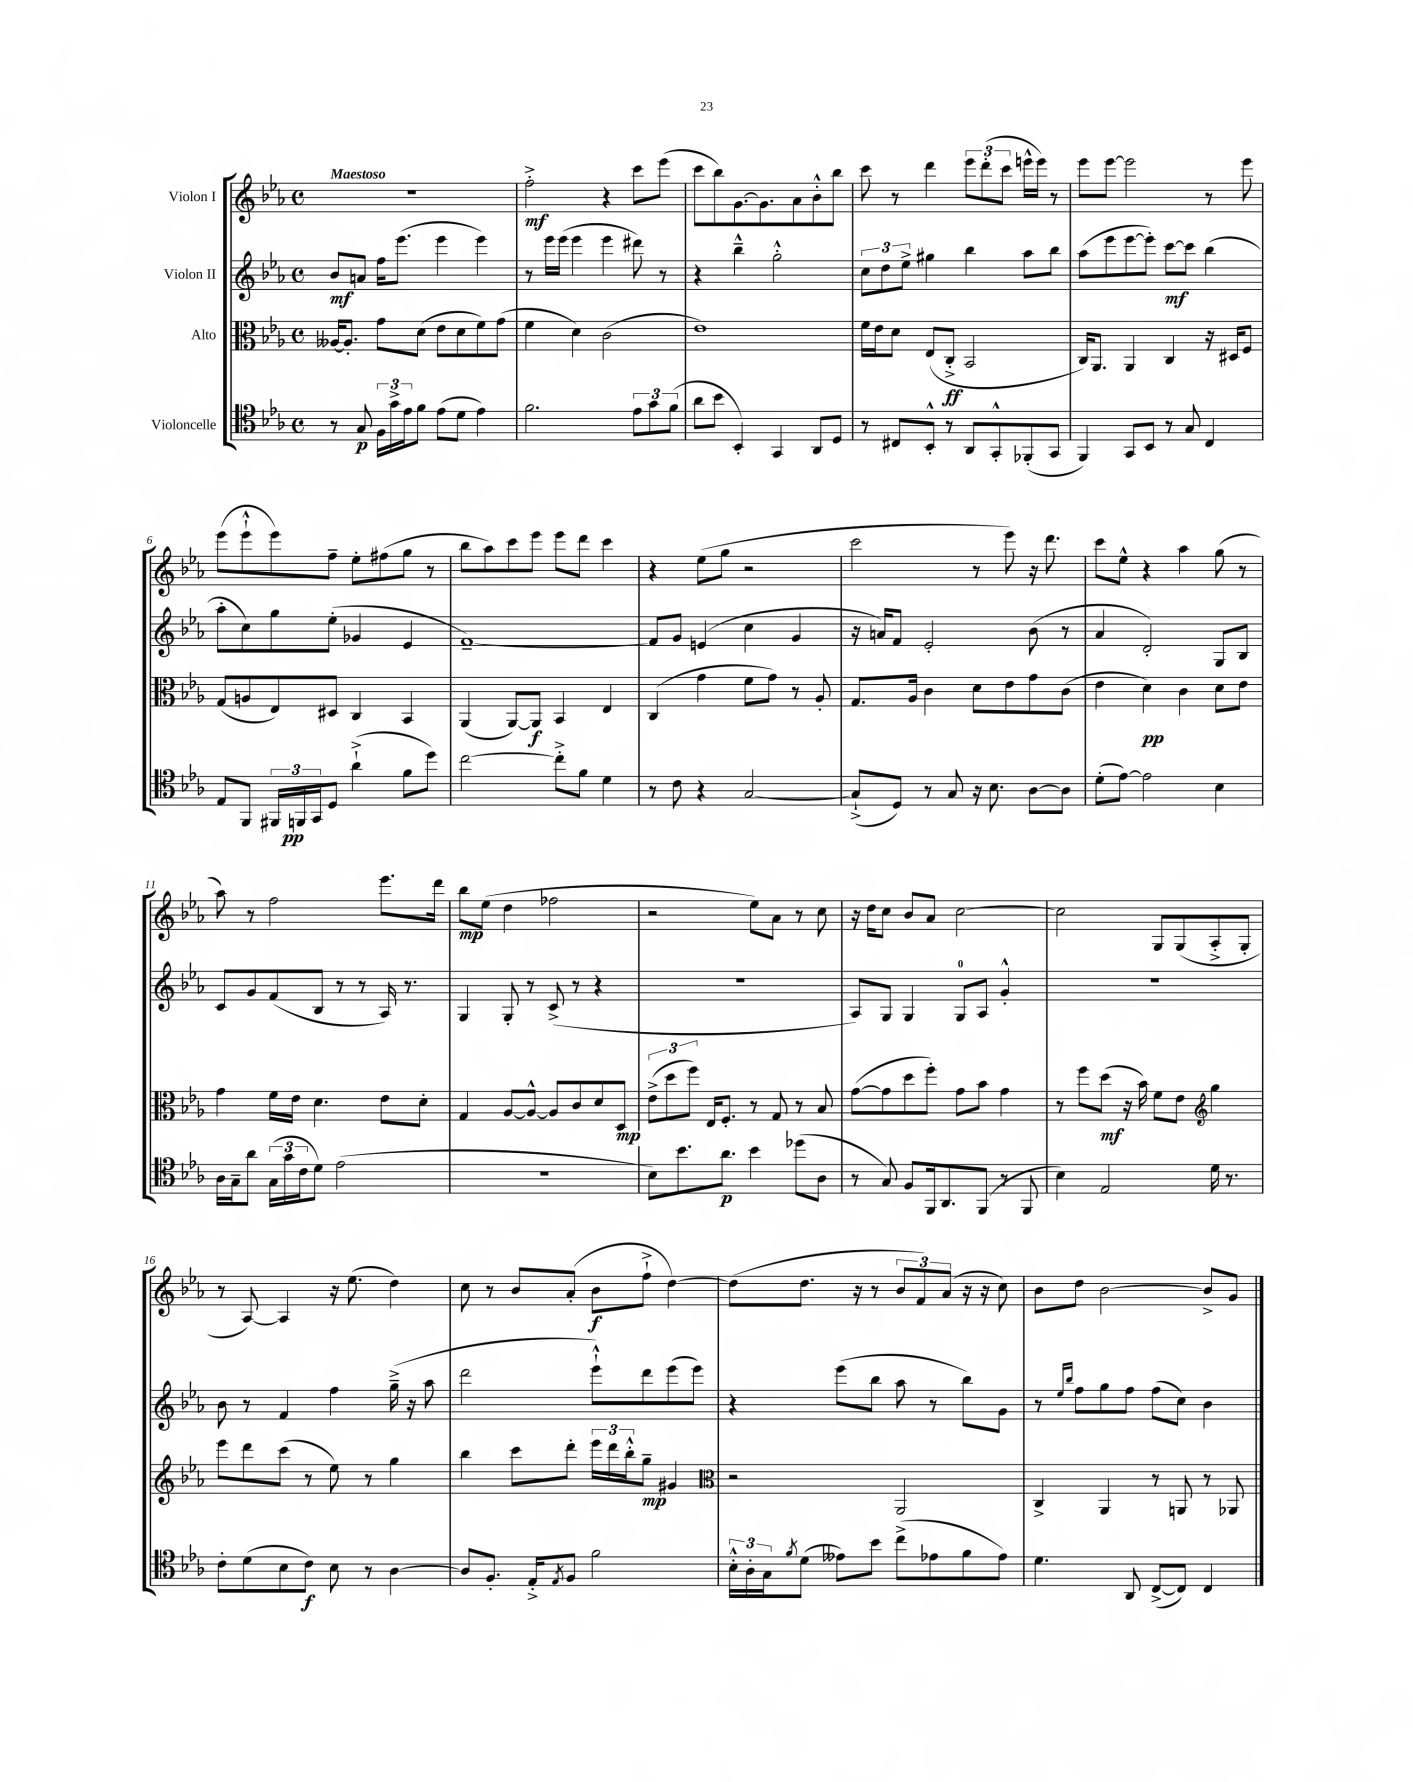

**kern	**kern	**kern	**kern
*staff4	*staff3	*staff2	*staff1
*clefC4	*clefC3	*clefG2	*clefG2
*k[b-e-a-]	*k[b-e-a-]	*k[b-e-a-]	*k[b-e-a-]
*M4/4	*M4/4	*M4/4	*M4/4
*met(c)	*met(c)	*met(c)	*met(c)
8r	[16A--	8b-	1r
.	8.A--']	.	.
8G	.	8a	.
24F	8g	16ff	.
24g^	.	.	.
.	.	(8.eee-	.
24e-	.	.	.
8f	(8d	.	.
(8e-	8e-	4eee-	.
8d	8d	.	.
4e-)	8f)	4eee-)	.
.	(8g	.	.
=	=	=	=
2.f	4f	8r	2ff'^
.	.	16eee-	.
.	.	(16eee-	.
.	4d)	4eee-	.
.	(2c	4eee-	4r
12e-	.	8ddd#)	8ccc
12g	.	.	.
.	.	8r	(8eee-
(12f	.	.	.
=	=	=	=
8a-	1e-)	4r	8ccc
8b-	.	.	8bb-)
4BB-')	.	4bb-~^^	[8.g
.	.	.	8.g]
4GG	.	2gg'^^	.
.	.	.	8a-
8AA-	.	.	8b-'^^
8D	.	.	8bb-
=	=	=	=
8r	16f	12cc	8ccc
.	16e-	.	.
.	.	12dd	.
8C#	8d	.	8r
.	.	12ee-^	.
8BB-'^^	(8E-	4gg#	4ddd
8r	8C'^	.	.
8AA-	2BB-	4bb-	12eee-
.	.	.	(12ddd'
8GG'^^	.	.	.
.	.	.	12ccc
(8FF-'	.	8aa-	16eee^^
.	.	.	16eee)
8GG	.	8bb-	8r
=	=	=	=
4FF)	16C)	(8aa-	8eee-
.	8.AA-	.	.
.	.	8eee-	[8eee-
8GG	4AA-	[8eee-	2eee-]
8BB-	.	8eee-'])	.
8r	4C	[8ccc	.
8G	.	8ccc]	.
4C	16r	(4bb-	8r
.	16D#	.	.
.	8F	.	8eee-
=	=	=	=
8E-	(8G	8aa-'	(8eee-
8FF	8A	8cc)	8eee-`^^
24FF#	8E-)	8gg	8eee-)
24FF	.	.	.
24GG	.	.	.
8D	8D#	(8ee-'	8ff~
(4a-`^	4C	4g-	8ee-'
.	.	.	(8ff#
8f	4BB-	4e-	8gg
8dd)	.	.	8r
=	=	=	=
[2cc	(4AA-	[1f~)	8bb-
.	.	.	8aa-)
.	[8AA-)	.	8ccc
.	8AA-]	.	8eee-
8cc'^]	4BB-	.	8eee-
8f	.	.	8ddd
4d	4E-	.	4ccc
=	=	=	=
8r	(4C	8f]	4r
8c	.	8g	.
4r	4g	(4e	(8ee-
.	.	.	8gg
[2G	8f	4cc	2r
.	8g)	.	.
.	8r	4g	.
.	8A-'	.	.
=	=	=	=
(8G`^]	8.G	16r	2ccc
.	.	16a)	.
8D)	.	8f	.
.	16A-	.	.
8r	4c	2e-'	.
8G	.	.	.
16r	8d	.	8r
8.B-	.	.	.
.	8e-	.	8eee-)
[8A-	8g	(8b-	16r
.	.	.	8.ddd
8A-]	(8c	8r	.
=	=	=	=
(8d'	4e-	4a-	8ccc
[8e-)	.	.	8ee-^^
2e-]	4d)	2d')	4r
.	4c	.	4aa-
4B-	8d	8G	(8gg
.	8e-	8B-	8r
=	=	=	=
16A-	4g	8c	8aa-)
16G~	.	.	.
8a-	.	8g	8r
(24G	16f	(8f	2ff
24g	.	.	.
.	16e-	.	.
24c	.	.	.
8d)	4.d	8B-	.
(2e-	.	8r	.
.	.	8r	.
.	8e-	16A-)	8.eee-
.	.	8.r	.
.	8d'	.	.
.	.	.	16ddd
=	=	=	=
1r	4G	4G	8bb-
.	.	.	(8ee-
.	[8A-	8G'	4dd
.	8A-^^_	8r	.
.	8A-]	(8c^	2ff-
.	8c	8r	.
.	8d	4r	.
.	8D	.	.
=	=	=	=
8B-)	(12e-^	1r	2r
.	12dd	.	.
8.b-	.	.	.
.	12ff)	.	.
.	16E-	.	.
8.a-	8.F'	.	.
4b-	8r	.	8ee-)
.	8G	.	8a-
(8dd-	8r	.	8r
8A-	8B-	.	8cc
=	=	=	=
8r	([8g	8A-)	16r
.	.	.	16dd
8G)	8g]	8G	8cc
8F	8dd	4G	8b-
16FF	8ff')	.	8a-
8.AA-	.	.	.
.	8g	8G	[2cc
(8FF	8b-	8A-	.
8r	4g	4g'^^	.
8FF	.	.	.
=	=	=	=
4B-)	8r	1r	2cc]
.	8ff	.	.
2E-	(8dd	.	.
.	16r	.	.
.	16b-)	.	.
.	8f	.	8G
.	8e-	.	(8G
*	*clefG2	*	*
16d	4gg	.	8A-'^
8.r	.	.	.
.	.	.	8G'
=	=	=	=
8c'	8eee-	8b-	8r
(8d	8ddd	8r	[8A-)
8B-	(8ccc	4f	4A-]
8c)	8r	.	.
8B-	8ee-)	4ff	16r
.	.	.	(8.ee-
8r	8r	.	.
[4A-	4gg	(16gg~^	4dd)
.	.	16r	.
.	.	8aa-	.
=	=	=	=
8A-]	4bb-	2ddd	8cc
8.F'	.	.	8r
.	8ccc	.	8b-
16E-'^	.	.	.
8qE-	.	.	.
8F	8ddd'	.	(8a-'
2f	24eee-	8eee-`^^)	8b-
.	24ddd	.	.
.	24bb-'^^	.	.
.	8gg~	8ddd	8ff`^
.	4g#	(8eee-	[4dd)
.	.	8eee-)	.
=	=	=	=
*	*clefC3	*	*
24B-'^^	2r	4r	(8dd]
24A-'	.	.	.
24G	.	.	.
8qf	.	.	.
(8d	.	.	8.dd
8e--)	.	(8eee-	.
.	.	.	16r
8b-	.	8bb-	8r
(8cc^	2AA-	8aa-	12b-
.	.	.	12f)
8e-	.	8r	.
.	.	.	(12a-
8f	.	8bb-)	16r
.	.	.	16r
8e-)	.	8g	8cc)
=	=	=	=
4.d	4C^	8r	8b-
.	.	16qqee-	.
.	.	16qqbb-	.
.	.	8ff	8dd
.	4AA-	8gg	[2b-
8AA-	.	8ff	.
([8C^	8r	(8ff	.
8C])	8AA	8cc)	.
4C	8r	4b-	8b-^]
.	8AA-	.	8g
==	==	==	==
*-	*-	*-	*-
